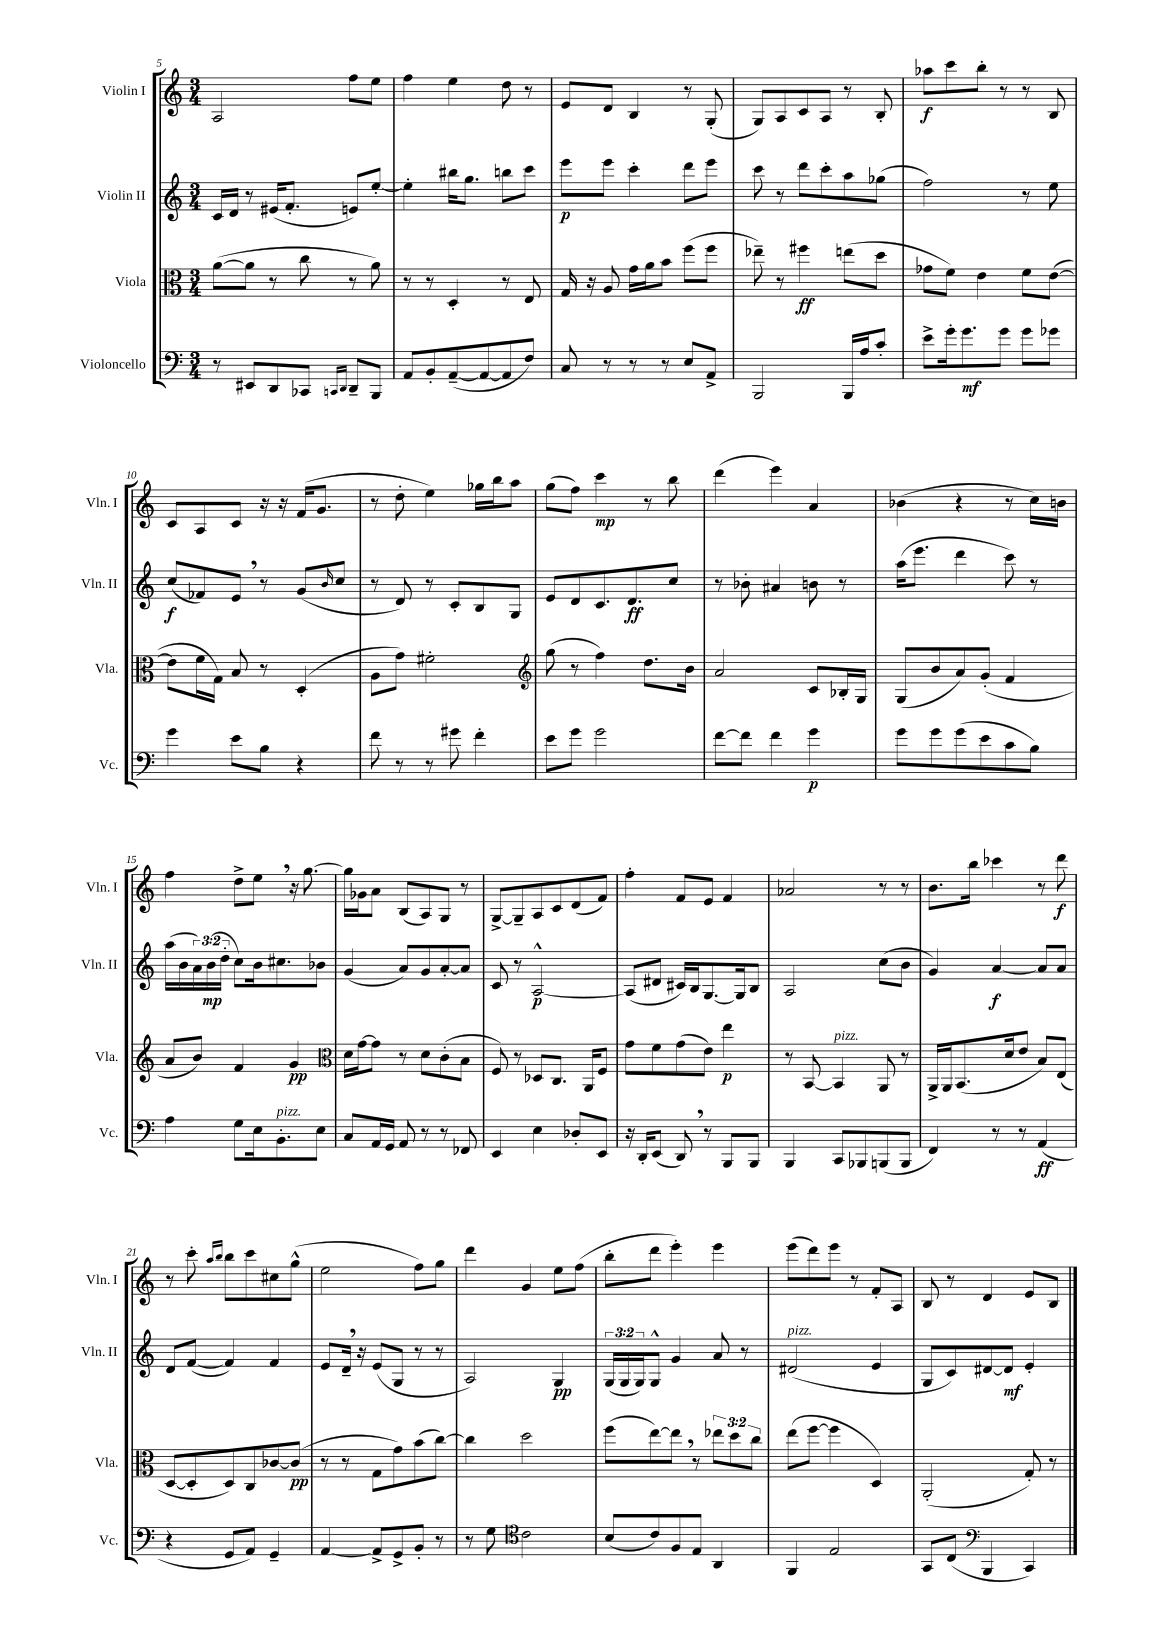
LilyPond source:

<<
\new StaffGroup <<
\new Staff = "s0" \with { instrumentName = "Violin I" shortInstrumentName = "Vln. I" } {
    \clef treble \key c \major \numericTimeSignature \time 3/4
    a2 f''8 e''8 |
    f''4 e''4 d''8 r8 |
    e'8 d'8 b4 r8 g8-.( |
    g8) a8 c'8 a8 r8 b8-. |
    aes''8\f c'''8 b''8-. r8 r8 b8 |
    c'8 a8 c'8 r16 r16 f'16( g'8. |
    r8 d''8-. e''4) ges''16 b''16 a''8 |
    g''8( f''8) c'''4\mp r8 b''8 |
    d'''4( e'''4) a'4 |
    bes'4( r4 r8 c''16) b'16 |
    f''4 d''8-> e''8 \breathe r16 g''8.~ |
    g''16 ges'16 a'8 b8( a8) g8 r8 |
    g8~-> g8-- a8 c'8 d'8( f'8) |
    f''4-. f'8 e'8 f'4 |
    aes'2 r8 r8 |
    b'8. b''16 ces'''4 r8 d'''8\f |
    r8 c'''8-. \grace { a''16 b''16 } b''8 c'''8 cis''8 g''8-^( |
    e''2 f''8) g''8 |
    d'''4 g'4 e''8 f''8( |
    b''8-. d'''8 e'''4-.) e'''4 |
    e'''8( d'''8) e'''8 r8 f'8-. a8 |
    b8 r8 d'4 e'8 b8 \bar "|." |
}
\new Staff = "s1" \with { instrumentName = "Violin II" shortInstrumentName = "Vln. II" } {
    \clef treble \key c \major \numericTimeSignature \time 3/4 \override Staff.TupletNumber.text = #tuplet-number::calc-fraction-text
    c'16 d'16 r8 eis'16( f'8.-. e'8) e''8~-. |
    e''4-. bis''16 g''8. b''8 c'''8 |
    e'''8\p e'''8 c'''4-. d'''8 e'''8 |
    c'''8 r8 d'''8 c'''8-. a''8 ges''8( |
    f''2) r8 e''8 |
    c''8\f( fes'8) e'8 \breathe r8 g'8( \grace { b'16 } c''8 |
    r8 d'8) r8 c'8-. b8 g8 |
    e'8 d'8 c'8. d'8.\ff c''8 |
    r8 bes'8-. ais'4 b'8 r8 |
    a''16( e'''8. d'''4 c'''8) r8 |
    a''16( b'16 \tuplet 3/2 { a'16) b'16\mp( d''16-. } c''8) b'16 cis''8. bes'8 |
    g'4( a'8) g'8 a'8~-. a'8 |
    c'8 r8 a2~-^\p |
    a8( dis'8 cis'16) b16 g8.~ g16 b8 |
    a2 c''8( b'8 |
    g'4) a'4~\f a'8 a'8 |
    d'8 f'8~( f'4) f'4 |
    e'8 d'16-- \breathe r16 e'8( g8 r8 r8 |
    a2) g4\pp |
    \tuplet 3/2 { g16( g16 g16) } g8-^ g'4 a'8 r8 |
    dis'2^\markup { \italic "pizz." }( e'4 |
    g8 c'8) dis'8~ dis'8\mf e'4-. \bar "|." |
}
\new Staff = "s2" \with { instrumentName = "Viola" shortInstrumentName = "Vla." } {
    \clef alto \key c \major \numericTimeSignature \time 3/4 \override Staff.TupletNumber.text = #tuplet-number::calc-fraction-text
    a'8~( a'8 r8 c''8 r8 a'8) |
    r8 r8 d4-. r8 e8 |
    g16 r16 a8 g'16 a'16 b'8 f''8( f''8 |
    ees''8--) r8 fis''4\ff e''8( d''8 |
    ges'8 f'8) e'4 f'8 e'8~( |
    e'8 f'16 g16) b8 r8 d4-.( |
    a8 g'8) fis'2-. |
    \clef treble g''8( r8 f''4) d''8. b'16 |
    a'2 c'8 bes16-. g16 |
    g8( b'8 a'8) g'8-.( f'4 |
    a'8 b'8) f'4 g'4\pp |
    \clef alto d'16 g'16~ g'8 r8 d'8 c'8-.( b8 |
    f8) r8 des8 c8. a,16 f8 |
    g'8 f'8 g'8( e'8) e''4\p |
    r8 b,8~ b,4^\markup { \italic "pizz." } a,8 r8 |
    a,16-> a,16 b,8.( d'16 e'8 b8) e8( |
    d8~ d8-. d8) c8 ces'8~ ces'8\pp( |
    r8 r8 g8 g'8) b'8( c''8~) |
    c''4 d''2 |
    f''8( e''8~) e''8 \breathe r8 \tuplet 3/2 { ees''8 d''8 c''8 } |
    e''8( f''8~ f''4 d4) |
    a,2-.( g8-.) r8 \bar "|." |
}
\new Staff = "s3" \with { instrumentName = "Violoncello" shortInstrumentName = "Vc." } {
    \clef bass \key c \major \numericTimeSignature \time 3/4
    r8 eis,8 d,8 ces,8 \grace { c,16 d,16 } d,8-- b,,8 |
    a,8 b,8-. a,8~--( a,8~ a,8 f8) |
    c8 r8 r8 r8 e8 a,8-> |
    b,,2 b,,16 a16 c'8-. |
    e'8-> g'16-. g'8.\mf g'8 g'8 ges'8 |
    g'4 e'8 b8 r4 |
    f'8 r8 r8 gis'8 f'4-. |
    e'8 g'8 g'2 |
    f'8~ f'8 f'4 g'4\p |
    g'8 g'8 g'8( e'8 c'8 b8) |
    a4 g8 e16 b,8.-.^\markup { \italic "pizz." } e8 |
    c8 a,16 g,16 a,8 r8 r8 fes,8 |
    e,4 e4 des8-. e,8 |
    r16 d,16-. e,8( d,8) \breathe r8 b,,8 b,,8 |
    b,,4 c,8 bes,,8 b,,8( b,,8 |
    f,4) r8 r8 a,4\ff( |
    r4 g,8 a,8) g,4-- |
    a,4~ a,8-> g,8-> b,8-. r8 |
    r8 g8 \clef tenor c'2 |
    b8( c'8) f8 e8 a,4 |
    f,4 e2 |
    g,8 c8( \clef bass b,,4 c,4) \bar "|." |
}
>>
>>
\layout { \context { \Score currentBarNumber = #5 } }
